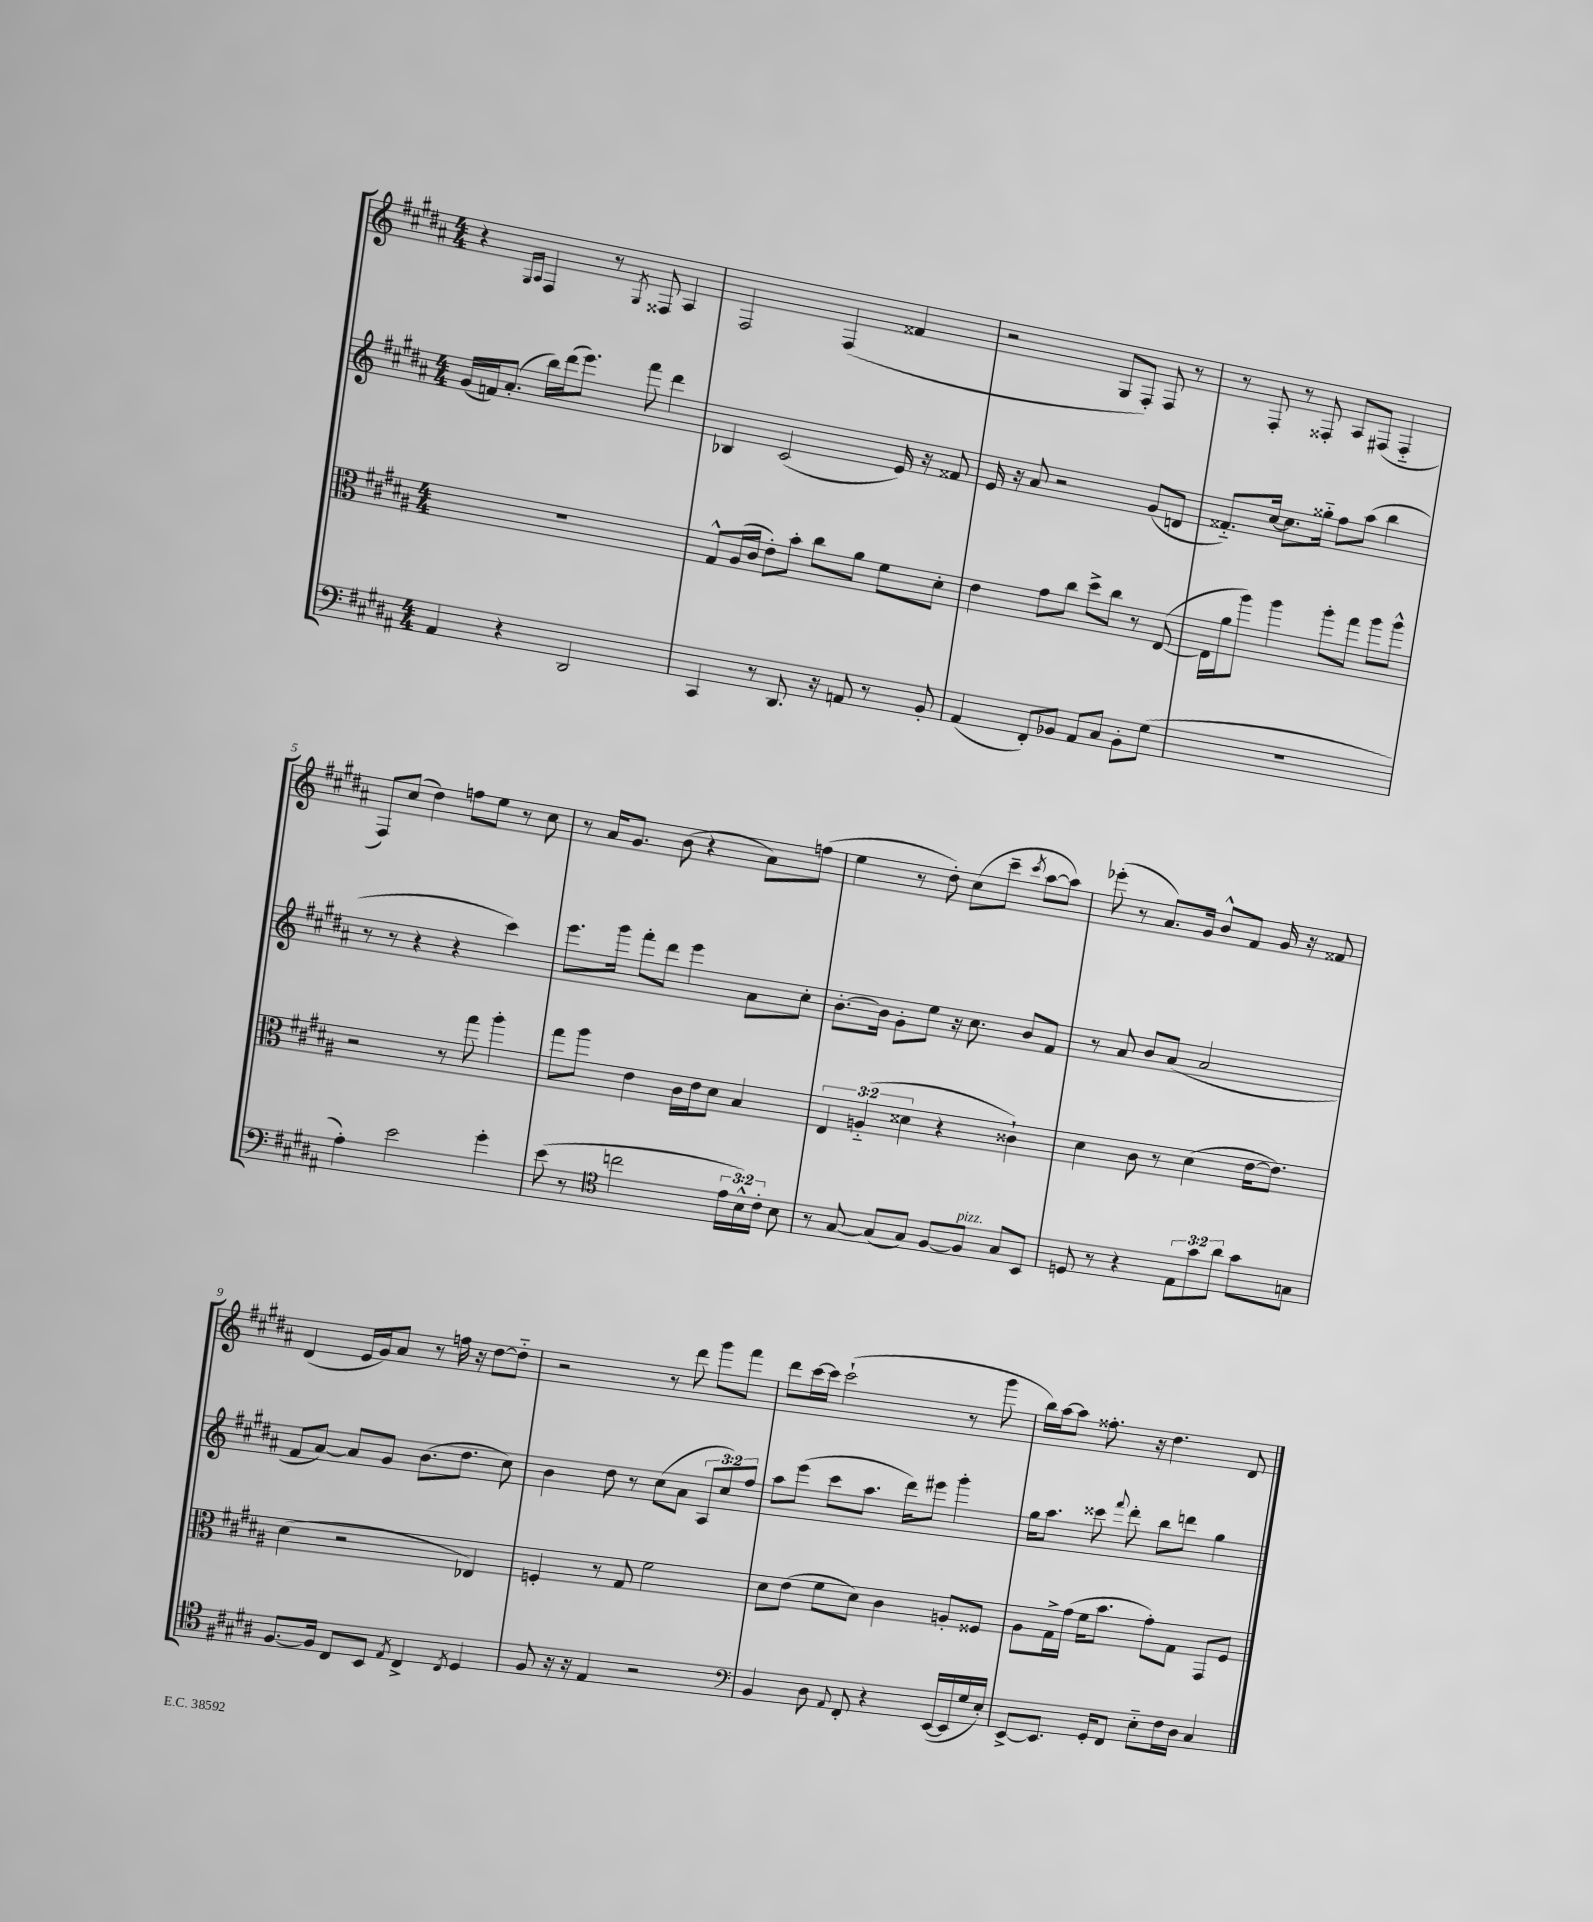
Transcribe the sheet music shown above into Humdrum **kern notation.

**kern	**kern	**kern	**kern
*staff4	*staff3	*staff2	*staff1
*clefF4	*clefC3	*clefG2	*clefG2
*k[f#c#g#d#a#]	*k[f#c#g#d#a#]	*k[f#c#g#d#a#]	*k[f#c#g#d#a#]
*M4/4	*M4/4	*M4/4	*M4/4
4AA#	1r	(16g#	4r
.	.	16f)	.
.	.	(8.a#'	.
.	.	.	16qqG#
.	.	.	16qqA#
4r	.	.	4F#
.	.	16bb)	.
.	.	(16ddd#	.
.	.	8.eee)	.
2DD#	.	.	8r
.	.	.	8qG#
.	.	8fff#	8F##
.	.	4ddd#	4A#
=	=	=	=
4CC#	8G#^^	4B-	2F#
.	(16A#	.	.
.	16c#	.	.
8r	8e')	(2c#	.
8.DD#	8b'	.	.
.	8cc#	.	(4F#
16r	.	.	.
8AA	8a#	.	.
8r	8f#	16e)	4f##
.	.	16r	.
8BB'	8d#'	8f##	.
=	=	=	=
(4AA#	4e	16e	2r
.	.	16r	.
.	.	8a#	.
8FF#')	8g#	2r	.
8BB-	8cc#	.	.
8AA#	8dd#^	.	8G#
8C#	8cc#	.	8F#')
8BB-'	8r	(8g#	8F#
(8G#	([8E	8d	8r
=	=	=	=
1r	16E]	8.f##'~)	8r
.	16a#	.	.
.	8aa#)	.	8F#'
.	.	[16cc#	.
.	4aa#	8.cc#]	8r
.	.	.	8F##'
.	.	16gg##'~	.
.	8aa#'	8ff#	8A#
.	8gg#	(8aa#	(8F#
.	8aa#	4bb	4F#'~
.	8aa#^^	.	.
=	=	=	=
4A#')	2r	8r	8F#)
.	.	8r	(8cc#
2e	.	4r	4dd#)
.	8r	4r	8ff
.	8gg#	.	8ee
4g#'	4aa#'	4ccc#)	8r
.	.	.	8cc#
=	=	=	=
(8e	8gg#	8.eee	8r
8r	8aa#	.	16a#
.	.	16ggg#	8.g#
*clefC4	*	*	*
2cc	4e	8fff#'	.
.	.	8ddd#	(8b
.	16c#	4eee	4r
.	16e	.	.
.	8d#	.	.
24e	4B	8a#	8a#)
24B^^)	.	.	.
24c#'	.	.	.
8B	.	8cc#'	(8ff
=	=	=	=
8r	6E	[8.b'	4ee
[8G#	.	.	.
.	(6A'~	.	.
.	.	16b]	.
(8G#]	.	8g#'	8r
.	6d##	.	.
8G#)	.	8ee	8dd#')
[8F#	4r	16r	(8cc#
.	.	8.cc#	.
8F#]	.	.	8ccc#~
.	.	.	8qccc#
8G#	4c##`)	8b	[8aa#
8BB	.	8f#	8aa#])
=	=	=	=
8D	4d#	8r	(8eee-'
8r	.	8a#	8r
4r	8c#	8b	8.a#)
.	8r	(8a#	.
.	.	.	16g#
12E	(4d#	2a#	8b^^
12g#	.	.	.
.	.	.	8f#
12a#	.	.	.
8g#	[16e	.	16g#
.	8.e])	.	16r
8G	.	.	8f##
=	=	=	=
[8.F#	(4d#	8f#	(4d#
.	.	[8a#)	.
16F#]	.	.	.
8C#	2r	8a#]	16e
.	.	.	16g#)
8BB	.	8g#	8a#
8qE	.	.	.
4C#^	.	(8.b	8r
.	.	.	16ff
.	.	8.dd#	16r
8qC#	.	.	.
4D#	4E-)	.	[8dd#
.	.	8cc#)	8dd#'~]
=	=	=	=
8F#	4F'	4b	2r
16r	.	.	.
16r	.	.	.
4E	8r	8dd#	.
.	8G#	8r	.
2r	2f#	(8cc#	8r
.	.	8a#	8ddd#
.	.	12A#	8ggg#
.	.	12cc#)	.
.	.	.	8fff#
.	.	12ff#	.
=	=	=	=
*clefF4	*	*	*
4BB	8d#	8aa#	8ddd#
.	(8e	(8eee	[16ccc#
.	.	.	16ccc#]
8D#	8f#	8ccc#	(2ccc#`
8qqAA#	.	.	.
8FF#'	8d#)	8.aa#	.
4r	4c#	.	.
.	.	16ddd#)	.
.	.	8eee#	.
([16EE	8A'	4ggg#'	8r
16EE]	.	.	.
16G#	8F##	.	8ggg#
16E')	.	.	.
=	=	=	=
[8EE^	8A#	16gg#	16bb)
.	.	8.aa#	[16aa#
8.EE]	16G#^	.	8aa#]
.	(16g#	.	.
.	16f#	8ccc##	8.ff##'
16GG#'	8.b	.	.
.	.	8qqfff#	.
8FF#	.	8ddd#'	.
.	.	.	16r
8E'~	8g#')	8bb	4.dd#
16F#	8G#	8ddd	.
16D#	.	.	.
4C#	8GG#	4gg#	.
.	8F#	.	8d#
==	==	==	==
*-	*-	*-	*-
